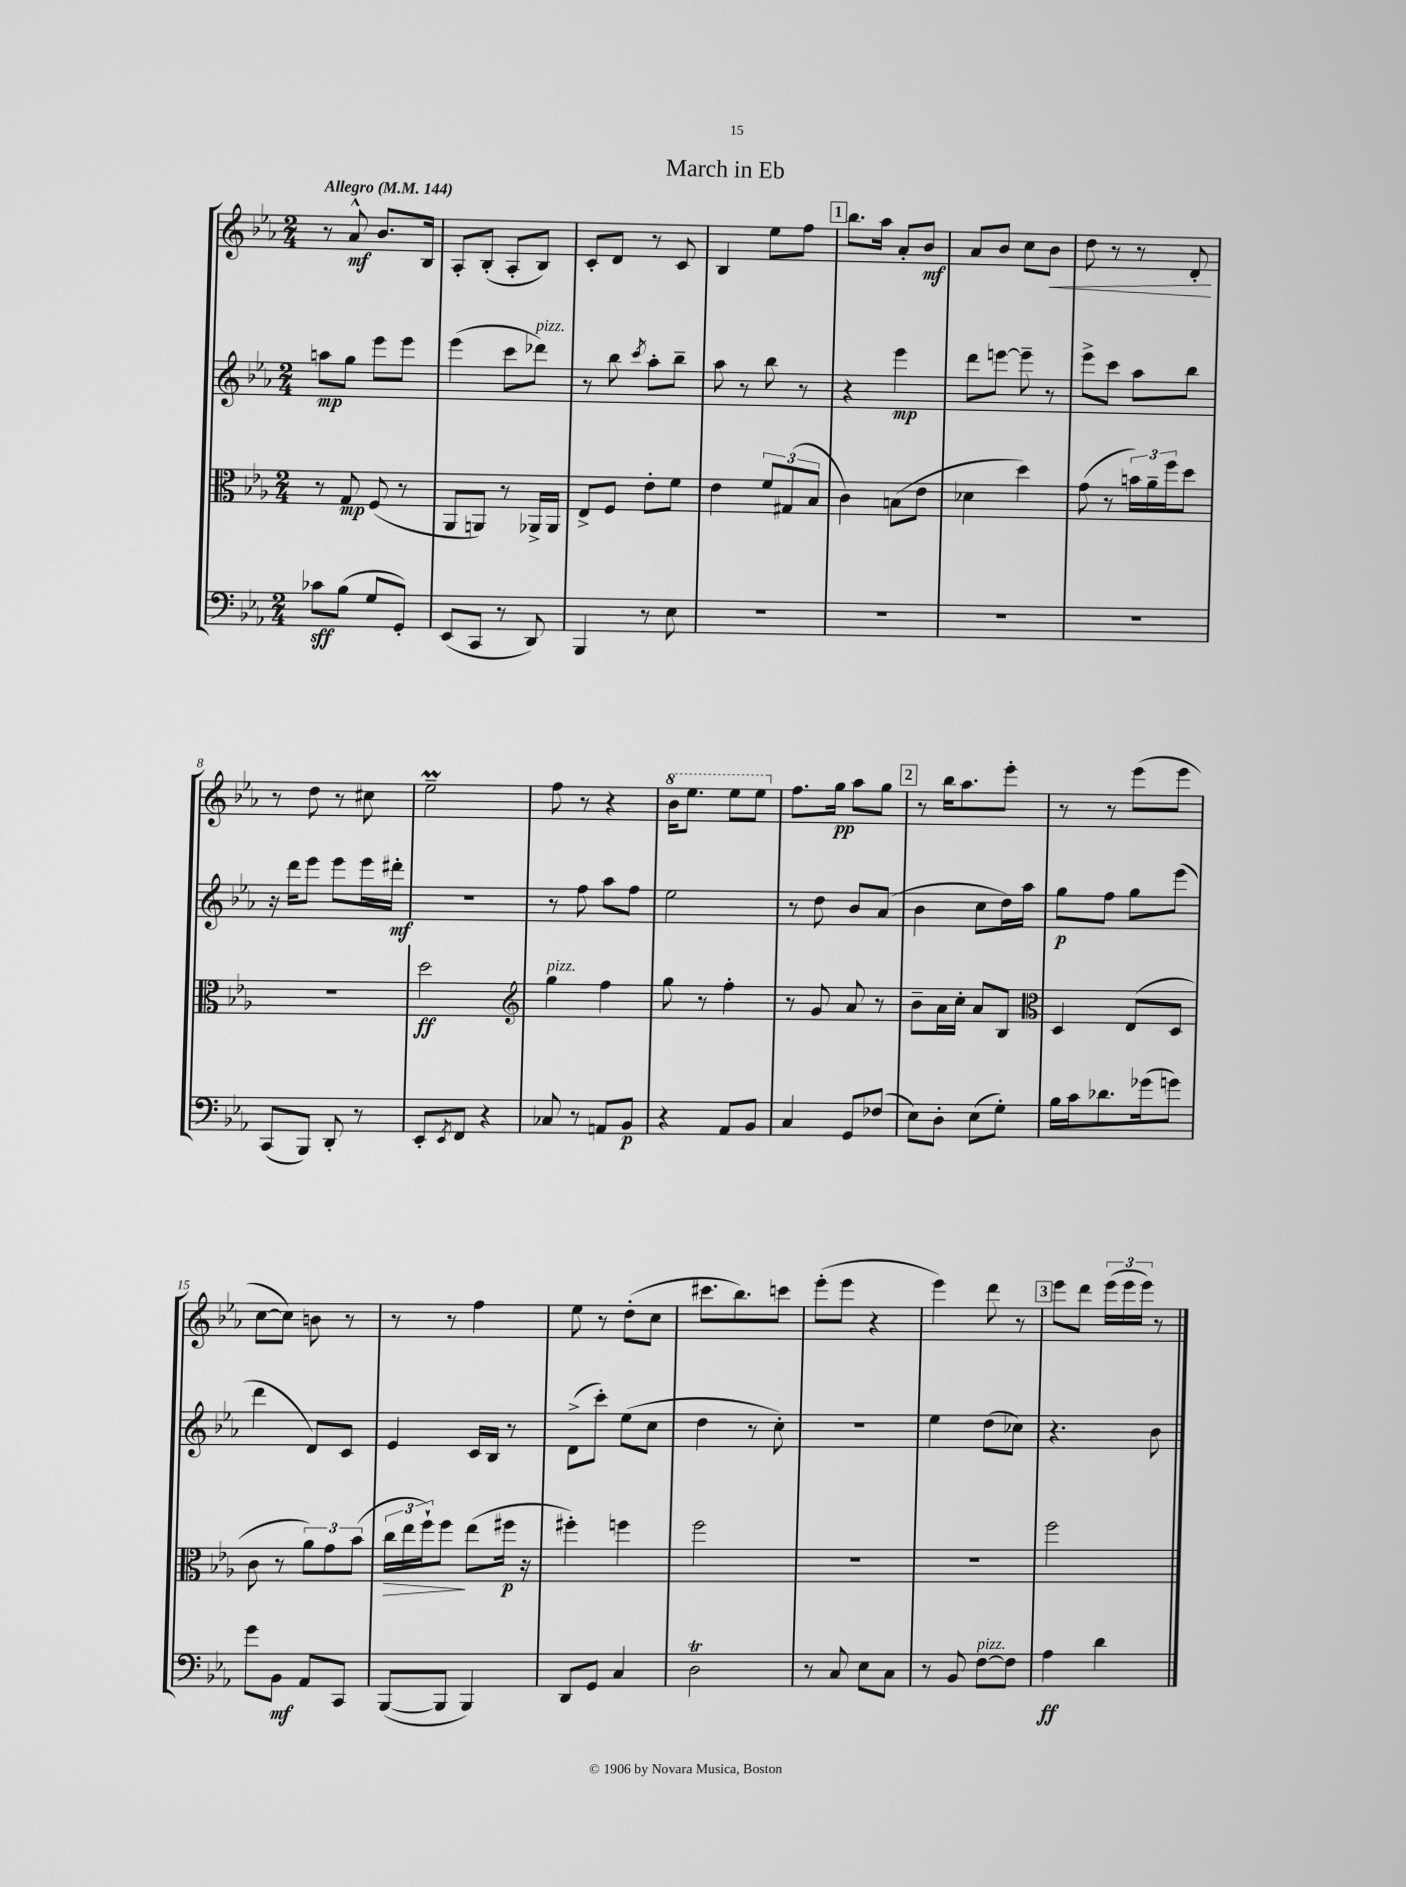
\header { title = "March in Eb" }
<<
\new StaffGroup <<
\new Staff = "s0" {
    \clef treble \key ees \major \numericTimeSignature \time 2/4 \tempo "Allegro" 4 = 144
    r8 aes'8-^\mf bes'8. bes16 |
    aes8-. bes8-.( aes8-. bes8) |
    c'8-. d'8 r8 c'8 |
    bes4 ees''8 f''8 |
    \mark \markup { \box "1" } bes''8. aes''16 aes'8-. bes'8\mf |
    aes'8 bes'8 c''8 bes'8\< |
    d''8 r8 r8 d'8-.\! |
    r8 d''8 r8 cis''8 |
    ees''2--\prall |
    f''8 r8 r4 |
    \ottava #1 bes''16 ees'''8. ees'''8 ees'''8 \ottava #0 |
    f''8. g''16\pp aes''8 g''8 |
    \mark \markup { \box "2" } r8 bes''16 aes''8. ees'''8-. |
    r8 r8 ees'''8( ees'''8 |
    c''8~ c''8) b'8 r8 |
    r8 r8 f''4 |
    ees''8 r8 d''8-.( c''8 |
    cis'''8. bes''8.) c'''8 |
    ees'''8-.( ees'''8 r4 |
    ees'''4) d'''8 r8 |
    \mark \markup { \box "3" } ees'''8 d'''8 \tuplet 3/2 { ees'''16( ees'''16 ees'''16) } r8 \bar "|." |
}
\new Staff = "s1" {
    \clef treble \key ees \major \numericTimeSignature \time 2/4
    a''8\mp g''8 ees'''8 ees'''8 |
    ees'''4( c'''8 des'''8^\markup { \italic "pizz." }) |
    r8 bes''8 \acciaccatura { c'''8 } aes''8-. bes''8-- |
    aes''8 r8 bes''8 r8 |
    \mark \markup { \box "1" } r4 ees'''4\mp |
    d'''8 e'''8~ e'''8-- r8 |
    ees'''8-> c'''8 aes''8 bes''8 |
    r16 d'''16 ees'''8 ees'''8 ees'''16 dis'''16-.\mf |
    R2 |
    r8 f''8 aes''8 f''8 |
    ees''2 |
    r8 d''8 bes'8 aes'8( |
    \mark \markup { \box "2" } bes'4 c''8 d''16) aes''16 |
    g''8\p f''8 g''8 ees'''8( |
    d'''4 d'8) c'8 |
    ees'4 c'16 bes16 r8 |
    d'8->( c'''8-.) ees''8( c''8 |
    d''4 r8 c''8-.) |
    R2 |
    ees''4 d''8( ces''8) |
    \mark \markup { \box "3" } r4. bes'8 \bar "|." |
}
\new Staff = "s2" {
    \clef alto \key ees \major \numericTimeSignature \time 2/4
    r8 g8\mp f8( r8 |
    aes,8 a,8) r8 aes,16-> aes,16 |
    ees8-> f8 ees'8-. f'8 |
    ees'4 \tuplet 3/2 { f'8 gis8( bes8 } |
    \mark \markup { \box "1" } c'4) b8( ees'8 |
    des'4 d''4) |
    g'8( r8 \tuplet 3/2 { b'16) aes'16-- f''16 } d''8 |
    R2 |
    d''2\ff |
    \clef treble g''4^\markup { \italic "pizz." } f''4 |
    g''8 r8 f''4-. |
    r8 g'8 aes'8 r8 |
    \mark \markup { \box "2" } bes'8-- aes'16 c''16-. aes'8 bes8 |
    \clef alto d4 ees8( d8 |
    c'8 r8 \tuplet 3/2 { aes'8) g'8 bes'8( } |
    \tuplet 3/2 { c''16\> ees''16 f''16-!) } f''8\! ees''8( fis''16\p r16 |
    fis''4-.) f''4 |
    f''2 |
    R2 |
    R2 |
    \mark \markup { \box "3" } f''2 \bar "|." |
}
\new Staff = "s3" {
    \clef bass \key ees \major \numericTimeSignature \time 2/4
    ces'8\sff bes8( g8 g,8-.) |
    ees,8( c,8 r8 d,8) |
    bes,,4 r8 ees8 |
    R2 |
    \mark \markup { \box "1" } R2 |
    R2 |
    R2 |
    c,8( bes,,8) d,8-. r8 |
    ees,8-. \acciaccatura { ees,8 } f,8 r4 |
    ces8 r8 a,8 bes,8\p |
    r4 aes,8 bes,8 |
    c4 g,8 fes8( |
    \mark \markup { \box "2" } ees8) d8-. ees8( g8-.) |
    bes16 c'16 des'8. ges'16( g'8) |
    g'8 bes,8\mf aes,8 c,8 |
    bes,,8~( bes,,8 bes,,4) |
    d,8 g,8 c4 |
    d2\trill |
    r8 c8 ees8 c8 |
    r8 bes,8 f8~^\markup { \italic "pizz." } f8 |
    \mark \markup { \box "3" } aes4\ff d'4 \bar "|." |
}
>>
>>
